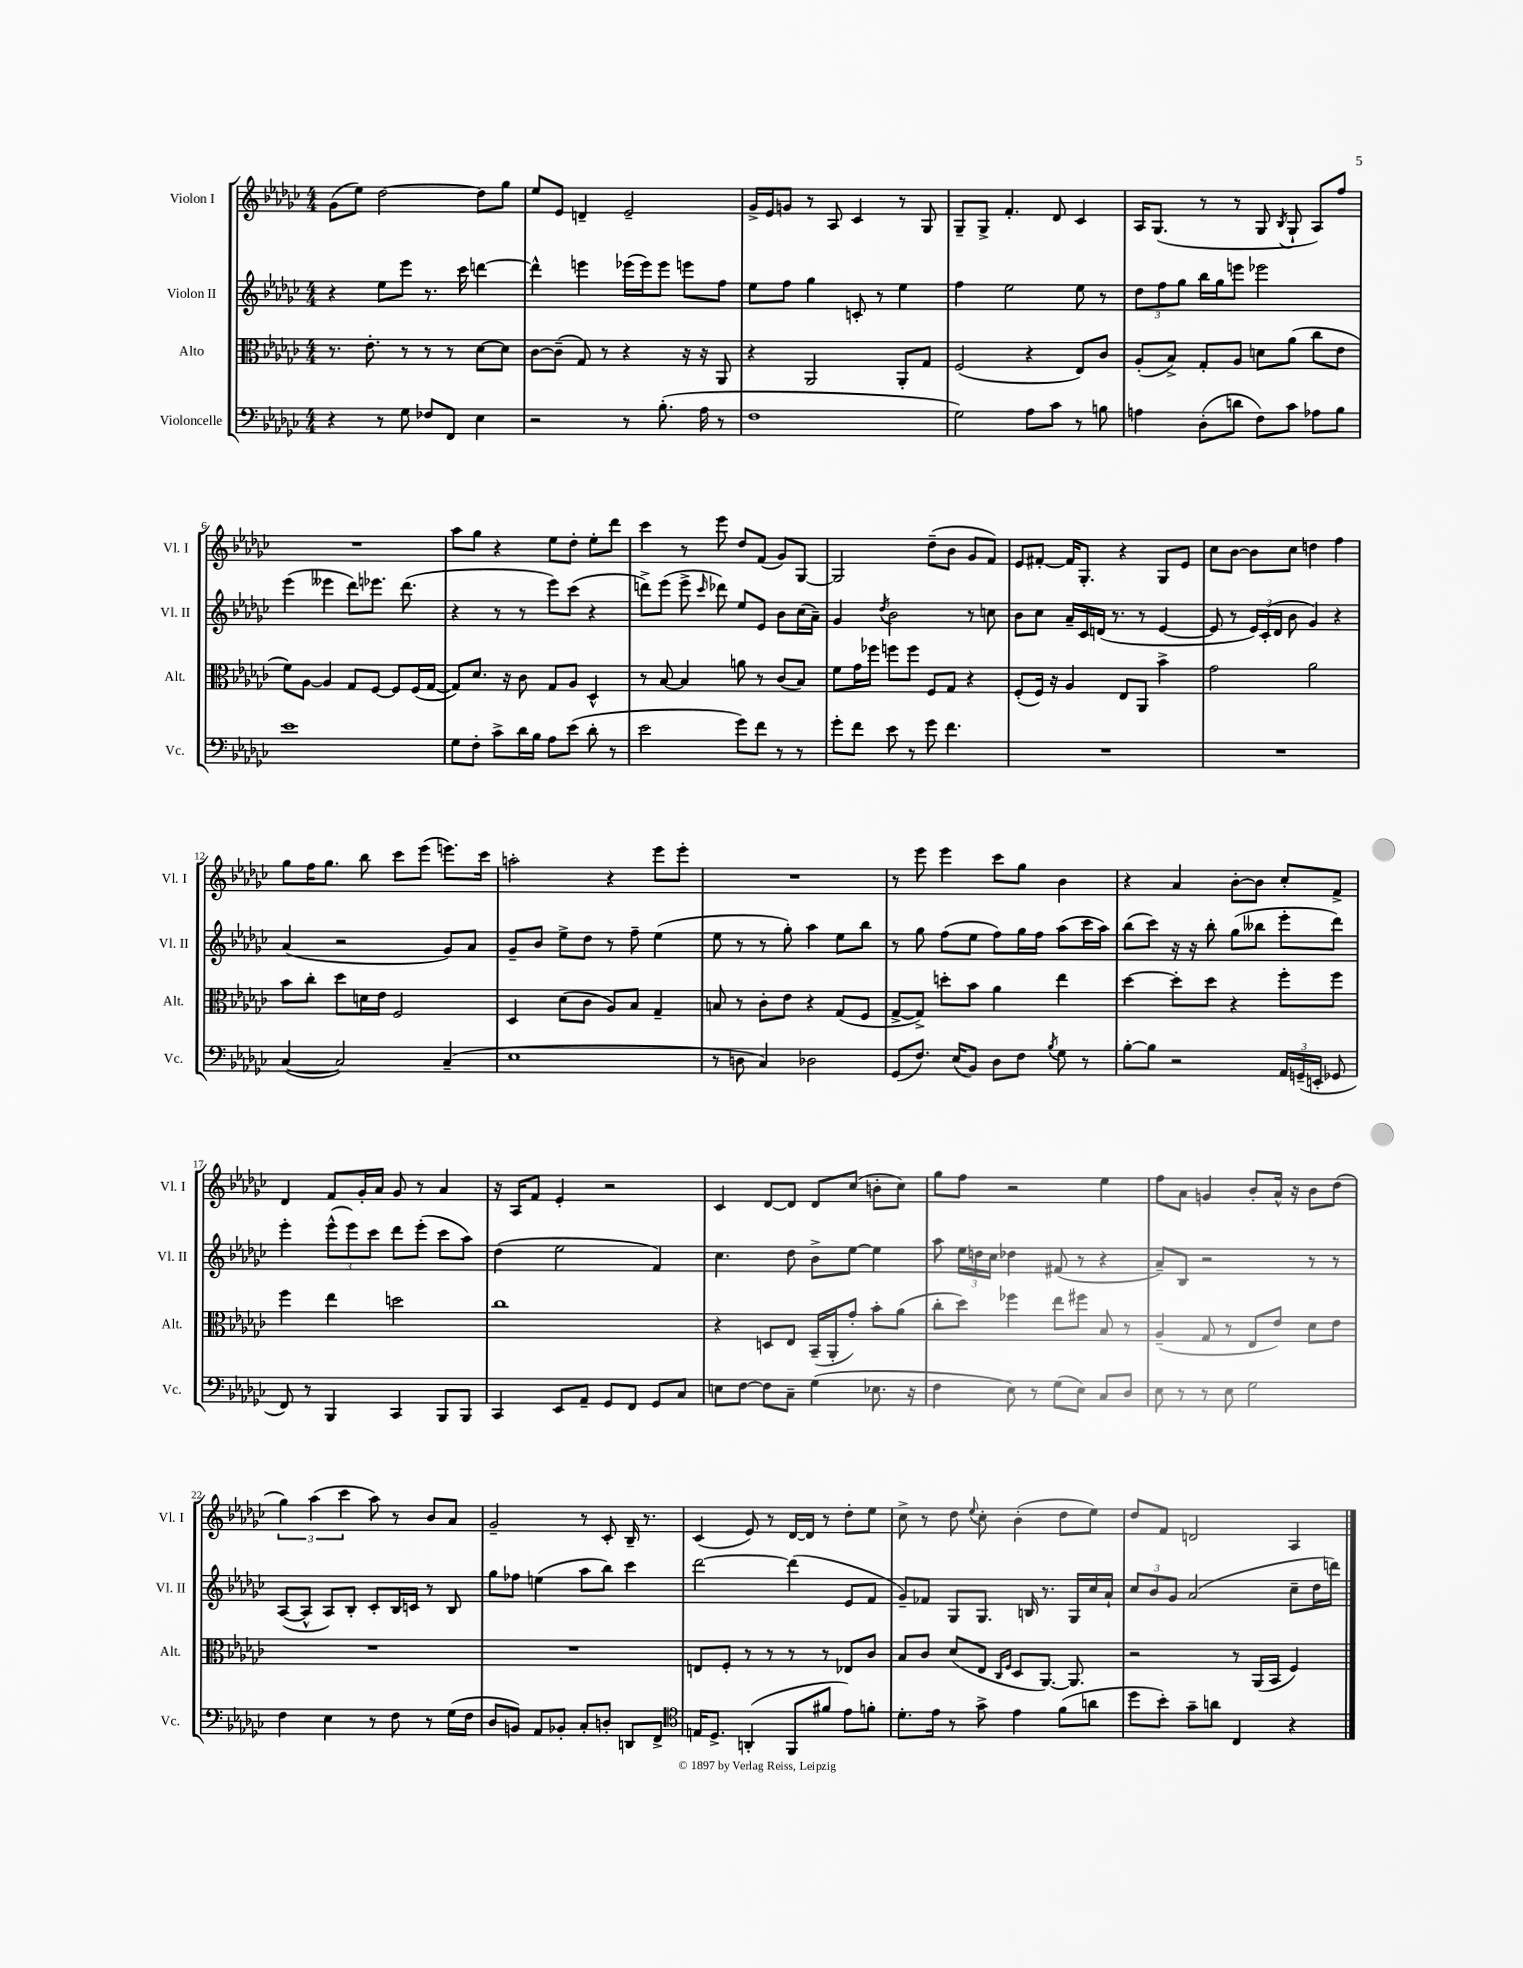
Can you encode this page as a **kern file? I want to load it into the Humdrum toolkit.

**kern	**kern	**kern	**kern
*staff4	*staff3	*staff2	*staff1
*clefF4	*clefC3	*clefG2	*clefG2
*k[b-e-a-d-g-c-]	*k[b-e-a-d-g-c-]	*k[b-e-a-d-g-c-]	*k[b-e-a-d-g-c-]
*M4/4	*M4/4	*M4/4	*M4/4
4r	8.r	4r	(8g-
.	.	.	8ee-)
.	8.e-'	.	.
8r	.	8ee-	[2dd-
8G-	8r	8eee-	.
8F-	8r	8.r	.
8FF	8r	.	.
.	.	16ccc-	.
4E-	[8d-	[4ddd	8dd-]
.	8d-]	.	8gg-
=	=	=	=
2r	[8c-	4ddd^^]	8ee-
.	(8c-~]	.	8e-
.	8G-)	4eee	4d~
.	8r	.	.
8r	4r	(16eee-	2e-~
.	.	16eee-)	.
(8.B-'	.	8eee-	.
.	16r	8eee	.
16A-	16r	.	.
8r	8AA-	8ff	.
=	=	=	=
1F	4r	8ee-	16g-^
.	.	.	16e-
.	.	8ff	8g
.	2AA-	4gg-	8r
.	.	.	8A-
.	.	8c'	4c-
.	.	8r	.
.	8AA-'	4ee-	8r
.	8G-	.	8G-
=	=	=	=
2G-)	(2F	4ff	8G-~
.	.	.	8G-^
.	.	2ee-	4.f'
8A-	4r	.	.
8c-	.	.	8d-
8r	8E-)	8ee-	4c-
8B	8c-	8r	.
=	=	=	=
4A	(8A-'	12dd-	16A-
.	.	.	(8.G-
.	.	12ff	.
.	8B-^)	.	.
.	.	12gg-	.
(8D-'	8G-'	16bb-	8r
.	.	16gg-	.
8d	8A-	8eee	8r
8F)	8d	2eee-	8G-
.	.	.	8qB-
8c-	(8a-	.	8G-`
8A-	8cc-	.	8A-)
8B-	8e-	.	8ff
=	=	=	=
1e-	8f)	(4eee-	1r
.	[8A-	.	.
.	4A-]	4eee--	.
.	8G-	8ddd-)	.
.	[8F	8.eee-	.
.	8F]	.	.
.	.	(8.ddd-	.
.	(16F	.	.
.	[16G-	.	.
=	=	=	=
8G-	8G-])	4r	8aa-
8F'	8.d-	.	8gg-
8c-^	.	8r	4r
.	16r	.	.
16d-	8c-	8r	.
16B-	.	.	.
8A-	8G-	8eee-)	8ee-
(8e-	8A-	(8ccc-	8dd-'
8d-'	4D-^^	4r	8ee-'
8r	.	.	8ddd-
=	=	=	=
2e-	8r	8ddd^)	4ccc-
.	[8B-	(8eee-	.
.	4B-]	8eee-^	8r
.	.	16qqccc-	.
.	.	8ddd-)	8eee-
8g-)	8a	8ee-	8dd-
8f	8r	8e-	(8f
8r	(8c-	8b-	8g-)
8r	8B-)	(16cc-	[8G-
.	.	16a-~)	.
=	=	=	=
8g-'	8f	4g-	2G-]
8f	16g-	.	.
.	16ff-	.	.
.	.	8qdd-	.
8e-	8ff	2b-	.
8r	8ff	.	.
8g-	8F	.	(8dd-~
4.f	8G-	.	8b-
.	4r	8r	8g-
.	.	8cc	8f)
=	=	=	=
1r	(8F'	8b-	8e-
.	16F)	8cc-	[8f#'
.	16r	.	.
.	4A-	16a-~	16f#]
.	.	16c-	8.G-'
.	.	(16d	.
.	.	8.r	.
.	8E-	.	4r
.	8AA-	8r	.
.	4b-^	[4e-	8G-
.	.	.	8e-
=	=	=	=
1r	2g-	8e-]	8cc-
.	.	8r	[8b-
.	.	24e-)	8b-]
.	.	(24c-'	.
.	.	24d-	.
.	.	8b-	8cc-
.	2a-	4g-)	4dd
.	.	4r	4ff
=	=	=	=
([4C-	8b-	(4a-	8gg-
.	8cc-'	.	16ff
.	.	.	8.gg-
2C-])	8dd-	2r	.
.	16d	.	8bb-
.	16e-	.	.
.	2F	.	8ccc-
.	.	.	(8eee-
(4C-~	.	8g-)	8.eee)
.	.	8a-	.
.	.	.	16ccc-
=	=	=	=
1E-	4D-	8g-~	2aa'
.	.	8b-	.
.	(8d-	8ee-^	.
.	8c-	8dd-	.
.	8A-)	8r	4r
.	8B-	8ff~	.
.	4G-~	(4ee-	8eee-
.	.	.	8eee-'
=	=	=	=
8r	8B	8ee-	1r
8D	8r	8r	.
4C-)	8c-'	8r	.
.	8e-	8gg-')	.
2D-	4r	4aa-	.
.	(8G-	8ee-	.
.	8F	8bb-	.
=	=	=	=
(8GG-	[8G-^	8r	8r
8.F)	8G-^])	8gg-	8eee-
.	8dd'	(8ff	4eee-
(16E-	.	.	.
8BB-)	8b-	8ee-	.
8D-	4a-	8ff)	8ccc-
8F	.	16gg-	8gg-
.	.	16ff	.
8qB-	.	.	.
8G-	4ee-	(8aa-	4b-
8r	.	16ccc-	.
.	.	16aa-)	.
=	=	=	=
[8B-'	[4dd-	(8bb-	4r
8B-]	.	8ccc-)	.
2r	8dd-']	16r	4a-
.	.	16r	.
.	8dd-	8bb-'	.
.	4r	(8gg-	[8b-'
.	.	8bb--	8b-]
24AA-	8ff'	8eee-'	8cc-'
(24GG~	.	.	.
24EE'	.	.	.
8GG-	8ff	8ddd-)	8f^
=	=	=	=
8FF)	4ff	4eee-'	4d-
8r	.	.	.
4BBB-	4ee-	(12eee-^^	8f
.	.	12eee-)	.
.	.	.	16g-'
.	.	12ccc-	.
.	.	.	16a-
4CC-	2dd	8ddd-	8g-
.	.	(8eee-'	8r
8BBB-	.	8ccc-	4a-
8BBB-	.	8aa-)	.
=	=	=	=
4CC-	1cc-	(4dd-	16r
.	.	.	16A-
.	.	.	8f
8EE-	.	2ee-	4e-'
8AA-~	.	.	.
8GG-	.	.	2r
8FF	.	.	.
8GG-	.	4f)	.
8C-	.	.	.
=	=	=	=
8E	4r	4.cc-	4c-
[8F	.	.	.
8F]	8D	.	[8d-
8C-~	8E-	8dd-	8d-]
(4G-	(16BB-~	8b-^	8d-
.	16AA-'	.	.
.	8g-')	[8ee-	(8cc-
8.E-	8b-'	4ee-]	8b'
.	(8a-	.	8cc-)
16r	.	.	.
=	=	=	=
4F	8cc-'	8aa-	8gg-
.	8dd-)	24ee-	8ff
.	.	24dd	.
.	.	24cc-	.
8E-)	4ff-	4dd-	2r
8r	.	.	.
(8G-	8ee-	(8f#	.
8E-)	8ff#	8r	.
8C-	8B-	4r	4ee-
8D-	8r	.	.
=	=	=	=
8E-	(4A-~	8a-~)	8ff
8r	.	8B-	8a-
8r	8G-	2r	4g
8E-	8r	.	.
2G-	8E-	.	8b-'
.	8e-)	.	16a-^^
.	.	.	16r
.	8d-	8r	8b-
.	8e-	8r	(8dd-
=	=	=	=
4F	1r	([8A-	6gg-)
.	.	8A-^^]	.
.	.	.	(6aa-
4E-	.	8A-)	.
.	.	.	6ccc-
.	.	8B-'	.
8r	.	8c-'	8aa-)
8F	.	16B-	8r
.	.	16c	.
8r	.	8r	8b-
(16G-	.	8B-	8a-
16F	.	.	.
=	=	=	=
8D-	1r	8gg-	2g-~
8BB)	.	8ff-	.
8AA-	.	(4ee	.
8BB-'	.	.	.
8C-'	.	8aa-	8r
8D'	.	8bb-)	8c-'
8DD	.	4ccc-	16B-~
.	.	.	8.r
8FF^	.	.	.
=	=	=	=
*clefC4	*	*	*
16E	8E	[2ddd-	(4c-
8.D-^	.	.	.
.	8F'	.	.
(4AA'	8r	.	8e-)
.	8r	.	8r
8FF	8r	(4ddd-]	[16d-
.	.	.	16d-]
8f#	8r	.	8r
8e-)	8E-	8e-	8dd-'
8f'	8c-	8f	8ee-
=	=	=	=
8.d-'	8B-	8g-~)	8cc-^
.	8c-	8f-	8r
16e-	.	.	.
8r	(8d-	8G-	8dd-
.	.	.	8qqee-
8g-^	8E-	8.G-	8cc-'
.	16qqC-	.	.
.	16qqF	.	.
4e-	8D-	.	(4b-'
.	.	16B	.
.	[8.AA-)	8.r	.
(8f	.	.	8dd-
.	8.AA-]	16G-	.
8a	.	16cc-	8ee-)
.	.	16a-`	.
=	=	=	=
8dd-	2r	12cc-	8dd-
.	.	12b-	.
8b-')	.	.	8f
.	.	12g-	.
8g-~	.	(2a-	2d
8a	.	.	.
4C-	8r	.	.
.	(16AA-	.	.
.	16BB-	.	.
4r	4F)	8cc-~	4A-
.	.	16dd-	.
.	.	16ddd)	.
==	==	==	==
*-	*-	*-	*-
